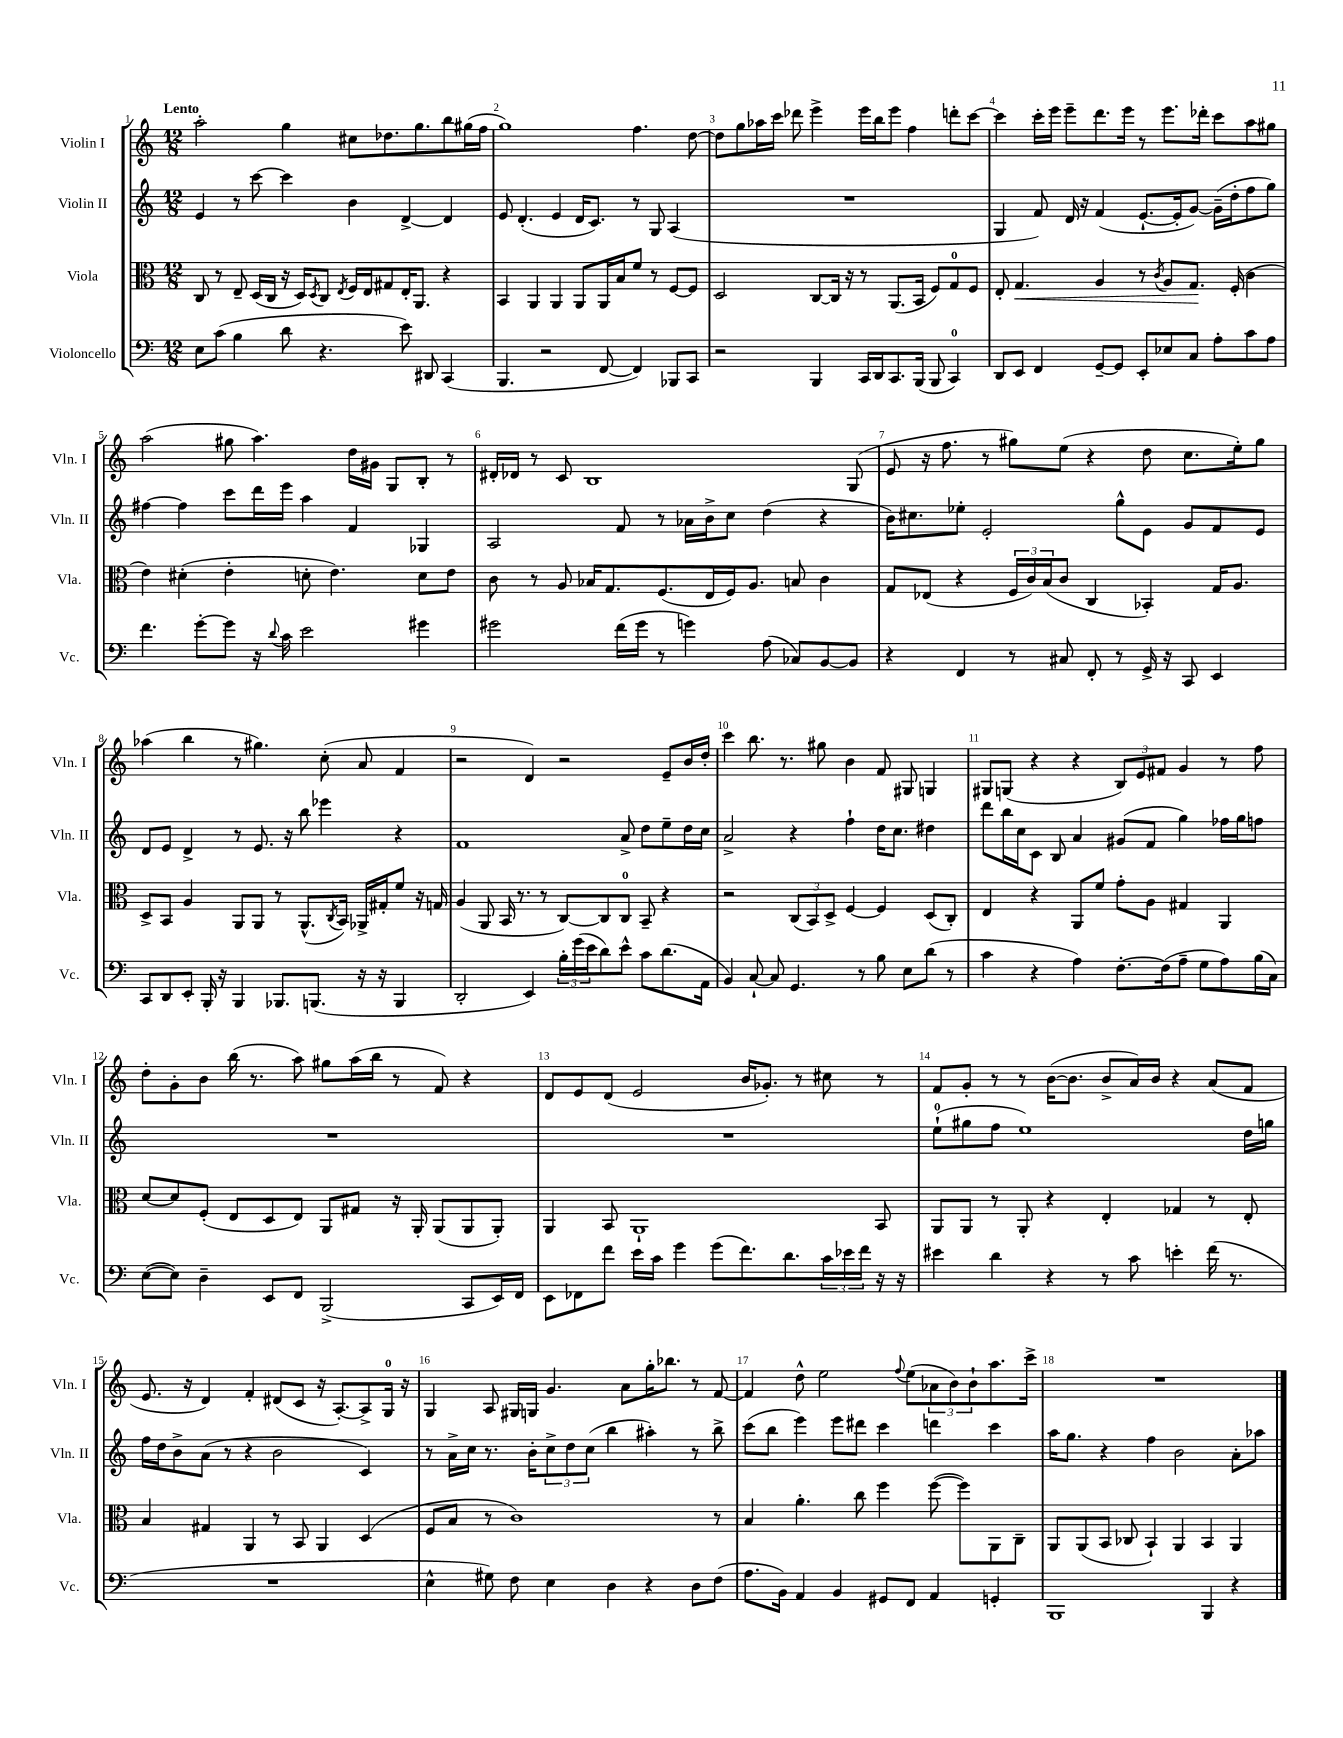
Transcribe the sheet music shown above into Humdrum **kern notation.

**kern	**kern	**kern	**kern
*staff4	*staff3	*staff2	*staff1
*clefF4	*clefC3	*clefG2	*clefG2
*k[]	*k[]	*k[]	*k[]
*M12/8	*M12/8	*M12/8	*M12/8
8E\L	8C/	4e/	2aa'\
(8c\J	8r	.	.
4B\	8E~/	8r	.
.	(16D/LL	[8ccc\	.
.	16C/JJ	.	.
8d\	16r	4ccc\]	4gg\
.	16D/LK)	.	.
.	8qD/	.	.
4.r	8C/J	.	.
.	8qE/	.	.
.	16F/LL	4b\	8cc#\L
.	16E/J	.	.
.	8G#/	.	8.dd-\
8e\)	16E'/K	[4d^/	.
.	8.AA/J	.	8.gg\
8DD#/	.	.	.
(4CC/	4r	4d/]	8bb\
.	.	.	(16gg#\L
.	.	.	16ff\JJ
=	=	=	=
4.BBB/	4BB/	8e/	1gg)
.	.	(4.d'/	.
.	4AA/	.	.
2r	.	.	.
.	4AA/	4e/	.
.	8AA/L	16d/LK	.
.	.	8.c/J)	.
[8FF/	16AA/L	.	.
.	16B/J	.	.
4FF/])	8f/J	8r	4.ff\
.	8r	8G/	.
8BBB-/L	[8F/L	(4A/	.
8CC/J	8F/]J	.	[8dd\
=	=	=	=
2r	2D/	1.r	8dd\]L
.	.	.	8gg\
.	.	.	16aa-\L
.	.	.	16ccc\JJ
.	.	.	8ddd-\
4BBB/	[8C/L	.	4eee^\
.	16C/]Jk	.	.
.	16r	.	.
16CC/LL	8r	.	16eee\LL
16DD/J	.	.	16bb\J
8.CC/	(8.AA/L	.	8eee\J
.	.	.	4ff\
(16BBB/Jk	16BB/Jk	.	.
8BBB/	8F/L)	.	.
4CC/)	8G/	.	8ddd'\L
.	8F/J	.	[8ccc\J
=	=	=	=
8DD/L	8E'/	4G/	4ccc\]
8EE/J	4.G/	.	.
4FF/	.	8f/)	16ccc'\LL
.	.	.	16eee\JJ
.	.	16d/	8eee~\L
.	.	16r	.
[8GG~/L	4A/	(4f/	8.ddd\
8GG/]J	.	.	.
.	.	.	16eee\Jk
8EE'/L	8r	[8.e`/L	8r
.	8qc/	.	.
8E-/	8A/L	.	8.eee\L
.	.	16e'/]k	.
8C/J	8.G/J	[8g/J)	.
.	.	.	16ddd-'\Jk
8A'\L	.	(16g~\]LL	8ccc\L
.	(16F'/	16dd'\J	.
8c\	4c\	8ff\	8aa\
8A\J	.	8gg\J)	8gg#\J
=	=	=	=
4.f\	4e\)	[4ff#\	(2aa\
.	(4d#'\	4ff#\]	.
[8g'\L	.	.	.
8g\]J	4e'\	8ccc\L	8gg#\
16r	.	16ddd\L	4.aa\)
8qqd/	.	.	.
16c\	.	16eee\JJ	.
2e\	8d'\	4aa\	.
.	4.e\)	.	.
.	.	4f/	16dd\LL
.	.	.	16g#\JJ
.	.	.	8G/L
4g#\	8d\L	4G-/	8B'/J
.	8e\J	.	8r
=	=	=	=
2g#\	8c\	2A/	16d#'/LL
.	.	.	16d-/JJ
.	8r	.	8r
.	8A/	.	8c/
.	16B-/LK	.	1B
.	8.G/	.	.
(16f\LL	.	8f/	.
16g#\JJ	.	.	.
8r	(8.F/	8r	.
4g\)	.	16a-\LL	.
.	16E/L	16b^\J	.
.	16F/J)	8cc\J	.
.	8.A/J	.	.
(8A\	.	(4dd\	.
8C-/L)	8B/	.	.
[8BB/	4c\	4r	.
8BB/]J	.	.	(8G/
=	=	=	=
4r	8G/L	16b\LK)	8e/
.	.	8.cc#\	.
.	(8E-/J	.	16r
.	.	.	8.ff\
4FF/	4r	8ee-'\J	.
.	.	2e'/	8r
8r	24F/LL	.	8gg#\L)
.	24c/)	.	.
.	(24B/J	.	.
8C#/	8c/J	.	(8ee\J
8FF'/	4C/	.	4r
8r	.	8gg^^\L	.
16GG^/	4BB-'/)	8e\J	8dd\
16r	.	.	.
8CC/	.	8g/L	8.cc\L
4EE/	16G/LK	8f/	.
.	8.A/J	.	16ee'\k)
.	.	8e/J	8gg#\J
=	=	=	=
8CC/L	8D^/L	8d/L	(4aa-\
8DD/	8BB/J	8e/J	.
8EE'/J	4A/	4d^/	4bb\
16BBB'/	.	.	.
16r	.	.	.
4BBB/	8AA/L	8r	8r
.	8AA/J	8.e/	4.gg#\)
8.BBB-/L	8r	.	.
.	.	16r	.
.	(8.AA^^/L	8bb\	.
(8.BBB/J	.	.	.
.	.	4eee-\	(8cc'\
.	8qC/	.	.
.	16BB/Jk)	.	.
16r	16AA-^/LL	.	8a/
16r	16G#'/J	.	.
4BBB/	8f/J	4r	4f/
.	16r	.	.
.	16G/	.	.
=	=	=	=
2DD'/	(4A/	1f	2r
.	8AA/	.	.
.	16BB/	.	.
.	8.r	.	.
4EE/)	.	.	4d/)
.	8r	.	.
24B'\LL	[8C/L)	.	2r
(24g\	.	.	.
24e\J	.	.	.
8d\)	8C/]	.	.
8e^^\J	8C/J	8a^/	.
8c\L	8BB~/	8dd\L	.
(8.d\	4r	8ee~\	8e~/L
.	.	16dd\L	16b/L
16AA\Jk	.	16cc\JJ	16dd'/JJ
=	=	=	=
4BB/)	2r	2a^/	4ccc\
[8C`/	.	.	8.bb\
8C/]	.	.	.
.	.	.	8.r
4.GG/	(12C/L	4r	.
.	12BB/)	.	.
.	.	.	8gg#\
.	12D^/J	.	.
.	[4F/	4ff`\	4b\
8r	.	.	.
8B\	4F/]	16dd\LK	8f/
.	.	8.cc\J	.
8E\L	.	.	8G#/
(8d\J	(8D/L	4dd#\	4G/
8r	8C'/J)	.	.
=	=	=	=
4c\	4E/	8ddd\L	8G#/L
.	.	16bb\L	(8G/J
.	.	16cc\J	.
4r	4r	8c\J	4r
.	.	8B/	.
4A\)	8AA/L	4a/	4r
.	8f/J	.	.
[8.F'\L	8g'\L	(8g#/L	12B/L)
.	.	.	12e/
.	8A\J	8f/J	.
.	.	.	12f#/J
(16F\]k	.	.	.
8A~\J	4G#/	4gg\)	4g/
8G\L	.	.	.
8A\)	4AA/	16ff-\LL	8r
.	.	16gg\J	.
(16B\L	.	8ff\J	8ff\
16C\JJ)	.	.	.
=	=	=	=
([8E\L	[8d/L	1.r	8dd'\L
8E\]J)	8d/]	.	8g'\
4D~\	(8F'/J	.	8b\J
.	8E/L	.	(16bb\
.	.	.	8.r
8EE/L	8D/	.	.
8FF/J	8E/J)	.	8aa\)
(2BBB^/	8AA/L	.	8gg#\L
.	8G#/J	.	(16aa\L
.	.	.	16bb\JJ
.	16r	.	8r
.	16AA'/	.	.
.	(8AA/L	.	8f/)
8CC/L	8AA/	.	4r
16EE/L)	8AA'/J)	.	.
16FF/JJ	.	.	.
=	=	=	=
8EE\L	4AA/	1.r	8d/L
8FF-\	.	.	8e/
8f\J	8BB/	.	(8d/J
16e\LL	1AA`	.	2e/
16c\JJ	.	.	.
4g\	.	.	.
(8g\L	.	.	.
8.f\)	.	.	16b/LK
.	.	.	8.g-'/J)
8.d\	.	.	.
.	.	.	8r
24c\L	.	.	8cc#\
24e-\	.	.	.
24f\JJ	.	.	.
16r	8BB/	.	8r
16r	.	.	.
=	=	=	=
4e#\	8AA/L	(8ee`\L	8f/L
.	8AA/J	8gg#\	8g'/J
4d\	8r	8ff\J	8r
.	8AA'/	1ee)	8r
4r	4r	.	([16b\LK
.	.	.	8.b\]J
8r	4E'/	.	8b^/L
8c\	.	.	16a/L)
.	.	.	16b/JJ
4e'\	4G-/	.	4r
(16f\	8r	.	(8a/L
8.r	.	.	.
.	8E'/	16dd\LL	8f/J
.	.	16gg\JJ	.
=	=	=	=
1.r	4B/	16ff\LL	8.e/
.	.	16dd\J	.
.	.	8b^\	.
.	.	.	16r
.	4G#/	(8a\J	4d/)
.	.	8r	.
.	4AA/	4r	4f'/
.	8r	2b\	(8d#/L
.	8BB/	.	8c/J
.	4AA/	.	16r
.	.	.	[8.A'/L)
.	(4D/	4c/)	8A^/]
.	.	.	16G/Jk
.	.	.	16r
=	=	=	=
4E^^\	8F/L	8r	4G/
.	8B/J	16a^\LL	.
.	.	16cc\JJ	.
8G#\)	8r	8.r	8A/
8F\	1c)	.	16G#/LL
.	.	16b'\LK	16G/JJ
4E\	.	12cc^\	4.g/
.	.	12dd\	.
.	.	(12cc\J	.
4D\	.	4bb\	.
.	.	.	8a\L
4r	.	4aa#'\)	16gg'\K
.	.	.	8.bb-\J
8D\L	.	8r	8r
(8F\J	8r	8bb^\	[8f/
=	=	=	=
8.A\L	4B/	(8ccc\L	4f/]
.	.	8bb\J	.
16BB\Jk)	.	.	.
4AA/	4.a'\	4eee\)	8dd^^\
.	.	.	2ee\
4BB/	.	8eee\L	.
.	8cc\	8ddd#\J	.
8GG#/L	4ff\	4ccc\	.
.	.	.	8qqff/
8FF/J	.	.	(8ee\L
4AA/	([8ff\	4ddd\	12a-\
.	.	.	12b\)
.	8ff\]L)	.	.
.	.	.	12b`\
4GG'/	8AA\	4ccc\	8.aa\
.	8C~\J	.	.
.	.	.	16ccc^\Jk
=	=	=	=
1BBB	8AA/L	16aa\LK	1.r
.	.	8.gg\J	.
.	(8AA/	.	.
.	8BB/J	4r	.
.	8C-/	.	.
.	4BB`/)	4ff\	.
.	4AA/	2b\	.
4BBB/	4BB/	.	.
4r	4AA/	8a'\L	.
.	.	8aa-\J	.
==	==	==	==
*-	*-	*-	*-
